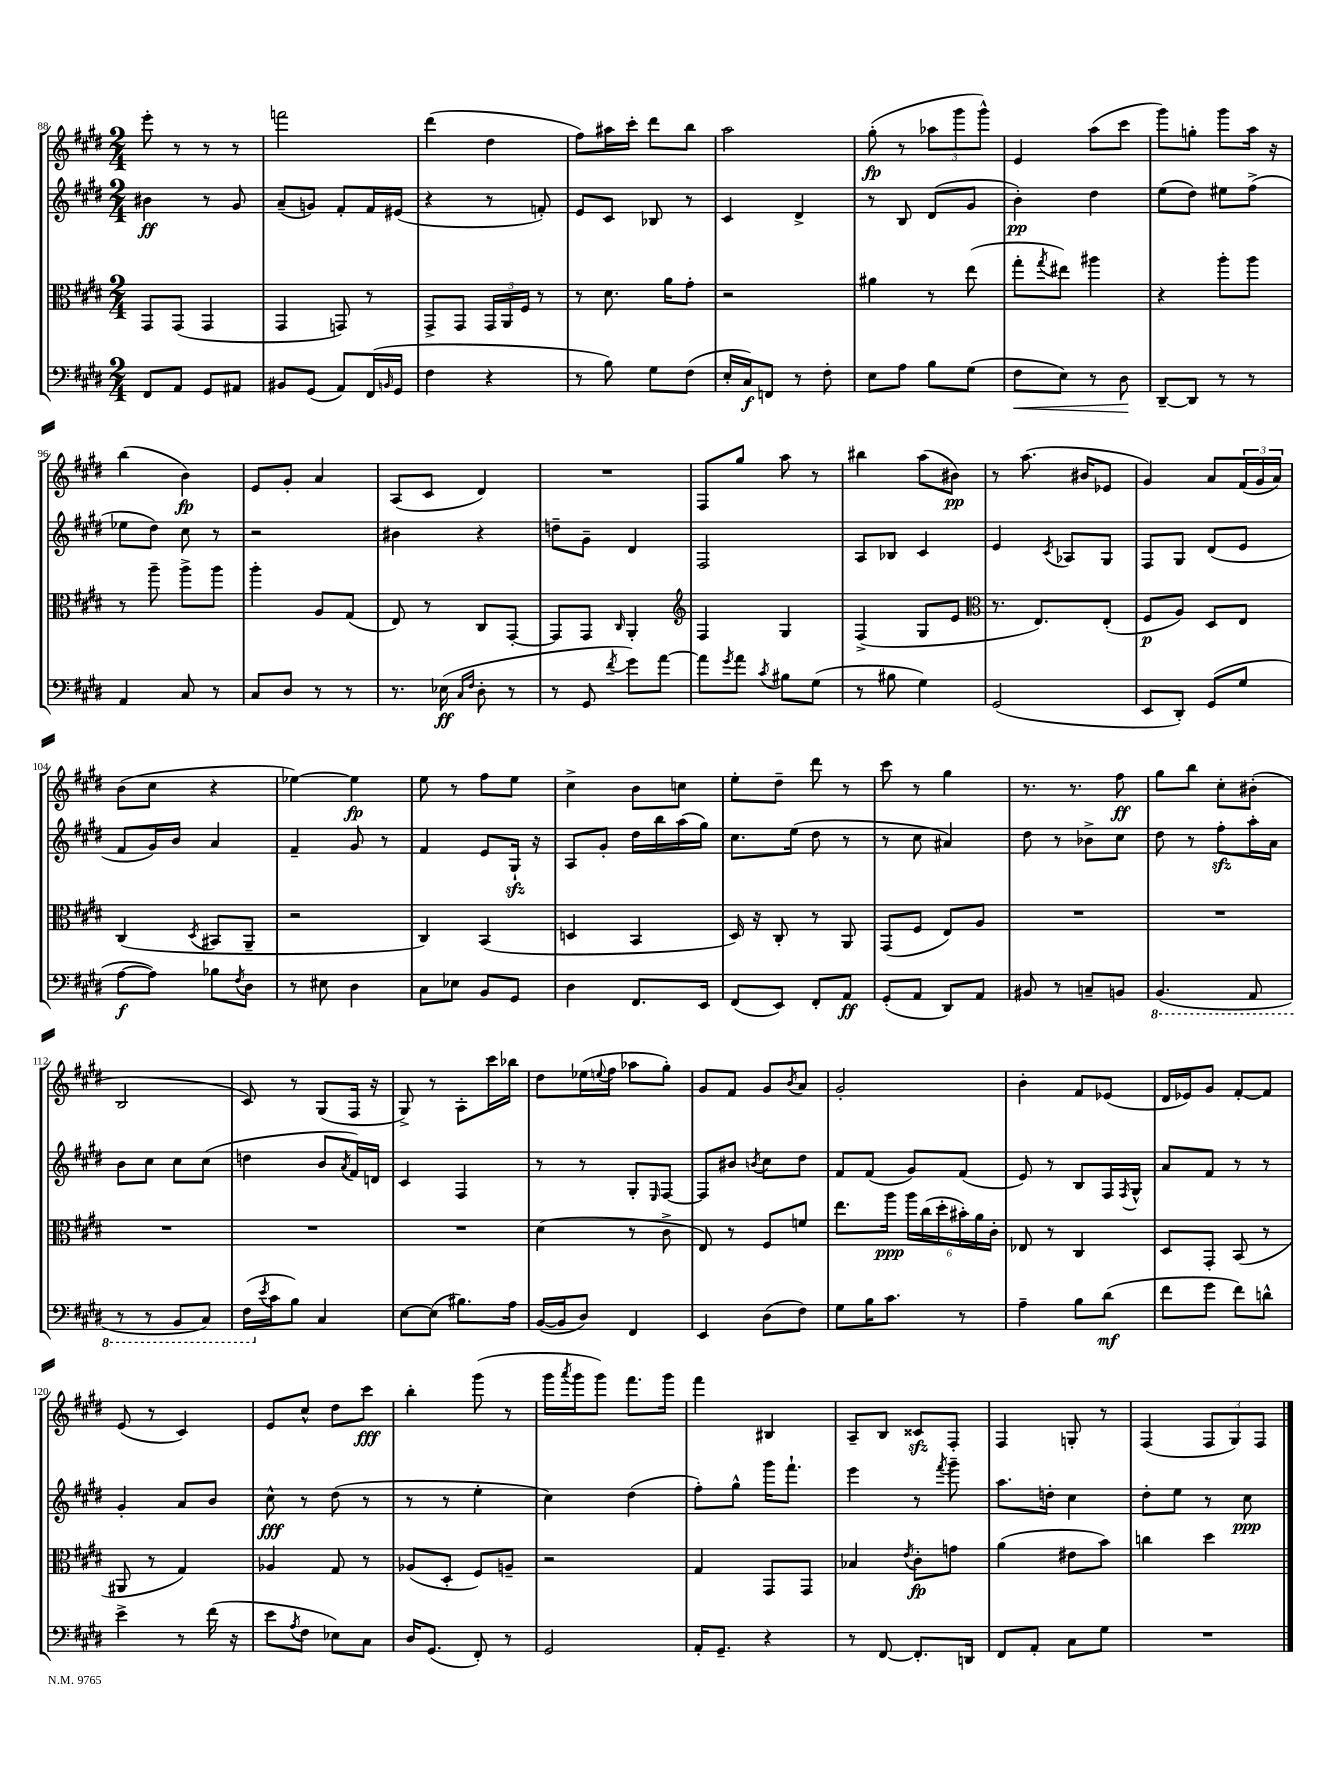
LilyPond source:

<<
\new StaffGroup <<
\new Staff = "s0" {
    \clef treble \key e \major \numericTimeSignature \time 2/4
    e'''8-. r8 r8 r8 |
    f'''2 |
    dis'''4( dis''4 |
    fis''8) ais''16 cis'''16-. dis'''8 b''8 |
    a''2 |
    gis''8-.\fp( r8 \tuplet 3/2 { aes''8 gis'''8 gis'''8-^) } |
    e'4 a''8( cis'''8 |
    gis'''8) g''8-. gis'''8 a''16 r16 |
    b''4( b'4\fp) |
    e'8 gis'8-. a'4 |
    a8( cis'8 dis'4) |
    R2 |
    fis8 gis''8 a''8 r8 |
    bis''4 a''8( bis'8\pp) |
    r8 a''8.( bis'16 ees'8 |
    gis'4) a'8 \tuplet 3/2 { fis'16( gis'16 a'16) } |
    b'8( cis''8 r4 |
    ees''4~) ees''4\fp |
    e''8 r8 fis''8 e''8 |
    cis''4-> b'8 c''8 |
    e''8-. dis''8-- dis'''8 r8 |
    cis'''8 r8 gis''4 |
    r8. r8. fis''8\ff |
    gis''8 b''8 cis''8-. bis'8-.( |
    b2 |
    cis'8) r8 gis8( fis16 r16 |
    gis8->) r8 a8-. cis'''16 bes''16 |
    dis''8 ees''16( \appoggiatura { e''8 } fis''16 aes''8 gis''8-.) |
    gis'8 fis'8 gis'8 \acciaccatura { b'8 } a'8 |
    gis'2-. |
    b'4-. fis'8 ees'8( |
    dis'16 ees'16) gis'8 fis'8~-. fis'8 |
    e'8( r8 cis'4) |
    e'8 cis''8-^ dis''8 cis'''8\fff |
    b''4-. gis'''8( r8 |
    gis'''16 \acciaccatura { a'''8 } gis'''16 gis'''8) fis'''8. gis'''16 |
    fis'''4 bis4 |
    a8-- b8 cisis'8\sfz fis8-. |
    fis4 g8-. r8 |
    fis4( \tuplet 3/2 { fis8 gis8) fis8 } \bar "|." |
}
\new Staff = "s1" {
    \clef treble \key e \major \numericTimeSignature \time 2/4
    bis'4\ff r8 gis'8 |
    a'8--( g'8) fis'8-. fis'16 eis'16( |
    r4 r8 f'8-.) |
    e'8 cis'8 bes8 r8 |
    cis'4 dis'4-> |
    r8 b8 dis'8( gis'8 |
    b'4-.\pp) dis''4 |
    e''8( dis''8) eis''8 fis''8->( |
    ees''8 dis''8) cis''8 r8 |
    r2 |
    bis'4 r4 |
    d''8-- gis'8-- dis'4 |
    fis2 |
    a8 bes8 cis'4 |
    e'4 \acciaccatura { cis'8 } aes8 gis8 |
    fis8 gis8 dis'8( e'8 |
    fis'8 gis'16) b'16 a'4 |
    fis'4-- gis'8 r8 |
    fis'4 e'8 gis16-!\sfz r16 |
    a8 gis'8-. dis''16 b''16 a''16( gis''16) |
    cis''8. e''16( dis''8 r8 |
    r8 cis''8 ais'4) |
    dis''8 r8 bes'8-> cis''8 |
    dis''8 r8 fis''8-.\sfz a''16-. a'16 |
    b'8 cis''8 cis''8 cis''8( |
    d''4 b'8 \acciaccatura { a'8 } fis'16) d'16 |
    cis'4 fis4 |
    r8 r8 gis8-. \grace { e16 } fis8~ |
    fis8 bis'8 \acciaccatura { b'8 } cis''8 dis''8 |
    fis'8 fis'8( gis'8) fis'8( |
    e'8) r8 b8 fis16 \acciaccatura { fis8 } gis16-^ |
    a'8 fis'8 r8 r8 |
    gis'4-. a'8 b'8 |
    cis''8-^\fff r8 dis''8( r8 |
    r8 r8 e''4-. |
    cis''4) dis''4( |
    fis''8-.) gis''8-^ gis'''16 fis'''8.-! |
    e'''4 r8 \acciaccatura { fis'''8 } gis'''8-- |
    a''8. d''16-. cis''4 |
    dis''8-. e''8 r8 cis''8\ppp \bar "|." |
}
\new Staff = "s2" {
    \clef alto \key e \major \numericTimeSignature \time 2/4
    gis,8 gis,8( gis,4 |
    gis,4 g,8) r8 |
    gis,8-> gis,8 \tuplet 3/2 { gis,16 a,16 fis16 } r8 |
    r8 dis'8. a'16 gis'8-. |
    r2 |
    ais'4 r8 e''8( |
    gis''8-. \acciaccatura { gis''8 } eis''8) ais''4 |
    r4 a''8-. a''8 |
    r8 a''8-- a''8-> a''8 |
    a''4-. a8 gis8( |
    e8) r8 cis8 gis,8~-. |
    gis,8 gis,8 \grace { cis16 } a,4-. |
    \clef treble fis4 gis4 |
    fis4->( gis8 e'8 |
    \clef alto r8. e8.) e8-.( |
    fis8\p a8) dis8 e8 |
    cis4( \acciaccatura { dis8 } bis,8 a,8-- |
    r2 |
    cis4) b,4( |
    d4 b,4 |
    dis16) r16 cis8-. r8 a,8 |
    gis,8( fis8 e8) a8 |
    R2 |
    R2 |
    R2 |
    R2 |
    R2 |
    dis'4( r8 cis'8-> |
    e8) r8 fis8 f'8 |
    e''8. a''16\ppp \tuplet 6/4 { a''16 cis''16( dis''16-. bis'16-.) a'16 cis'16-. } |
    ees8 r8 cis4 |
    dis8 gis,8-. b,8( r8 |
    ais,8 r8 gis4) |
    aes4 gis8 r8 |
    aes8( dis8-. fis8) a8-- |
    r2 |
    gis4 gis,8 gis,8 |
    bes4 \acciaccatura { e'8 } cis'8-.\fp g'8 |
    a'4( eis'8 b'8) |
    c''4 dis''4 \bar "|." |
}
\new Staff = "s3" {
    \clef bass \key e \major \numericTimeSignature \time 2/4
    fis,8 a,8 gis,8 ais,8 |
    bis,8 gis,8( a,8) fis,16( \grace { b,16 } gis,16 |
    fis4 r4 |
    r8 b8) gis8 fis8( |
    e16-. cis16\f) f,8 r8 fis8-. |
    e8 a8 b8 gis8( |
    fis8\< e8) r8 dis8\! |
    dis,8~-- dis,8 r8 r8 |
    a,4 cis8 r8 |
    cis8 dis8 r8 r8 |
    r8. ees16\ff( \grace { cis16 fis16 } dis8-. r8 |
    r8 gis,8 \acciaccatura { fis'8 } gis'8) a'8~ |
    a'8 \acciaccatura { gis'8 } a'8 \acciaccatura { cis'8 } bis8 gis8( |
    r8 bis8 gis4) |
    gis,2( |
    e,8 dis,8-.) gis,8( gis8 |
    a8~\f a8) bes8 \acciaccatura { fis8 } dis8 |
    r8 eis8 dis4 |
    cis8 ees8 b,8 gis,8 |
    dis4 fis,8. e,16 |
    fis,8( e,8) fis,8-. a,8\ff |
    gis,8-.( a,8 dis,8) a,8 |
    bis,8 r8 c8-- b,8 |
    \ottava #-1 b,,4.( a,,8 |
    r8 r8 b,,8 cis,8) |
    fis,16( \ottava #0 \acciaccatura { e'8 } cis'16 b8) cis4 |
    e8~ e8( bis8.) a16 |
    b,16~( b,16 dis8) fis,4 |
    e,4 dis8( fis8) |
    gis8 b16 cis'8. r8 |
    a4-- b8 dis'8\mf( |
    fis'8 gis'8 fis'8) d'8-^ |
    e'4-> r8 fis'16( r16 |
    e'8 \acciaccatura { a8 } fis8 ees8) cis8 |
    dis16 gis,8.( fis,8-.) r8 |
    gis,2 |
    a,16-. gis,8.-- r4 |
    r8 fis,8~ fis,8.-. d,16 |
    fis,8 a,8-. cis8 gis8 |
    R2 \bar "|." |
}
>>
>>
\layout { \context { \Score currentBarNumber = #88 } }
